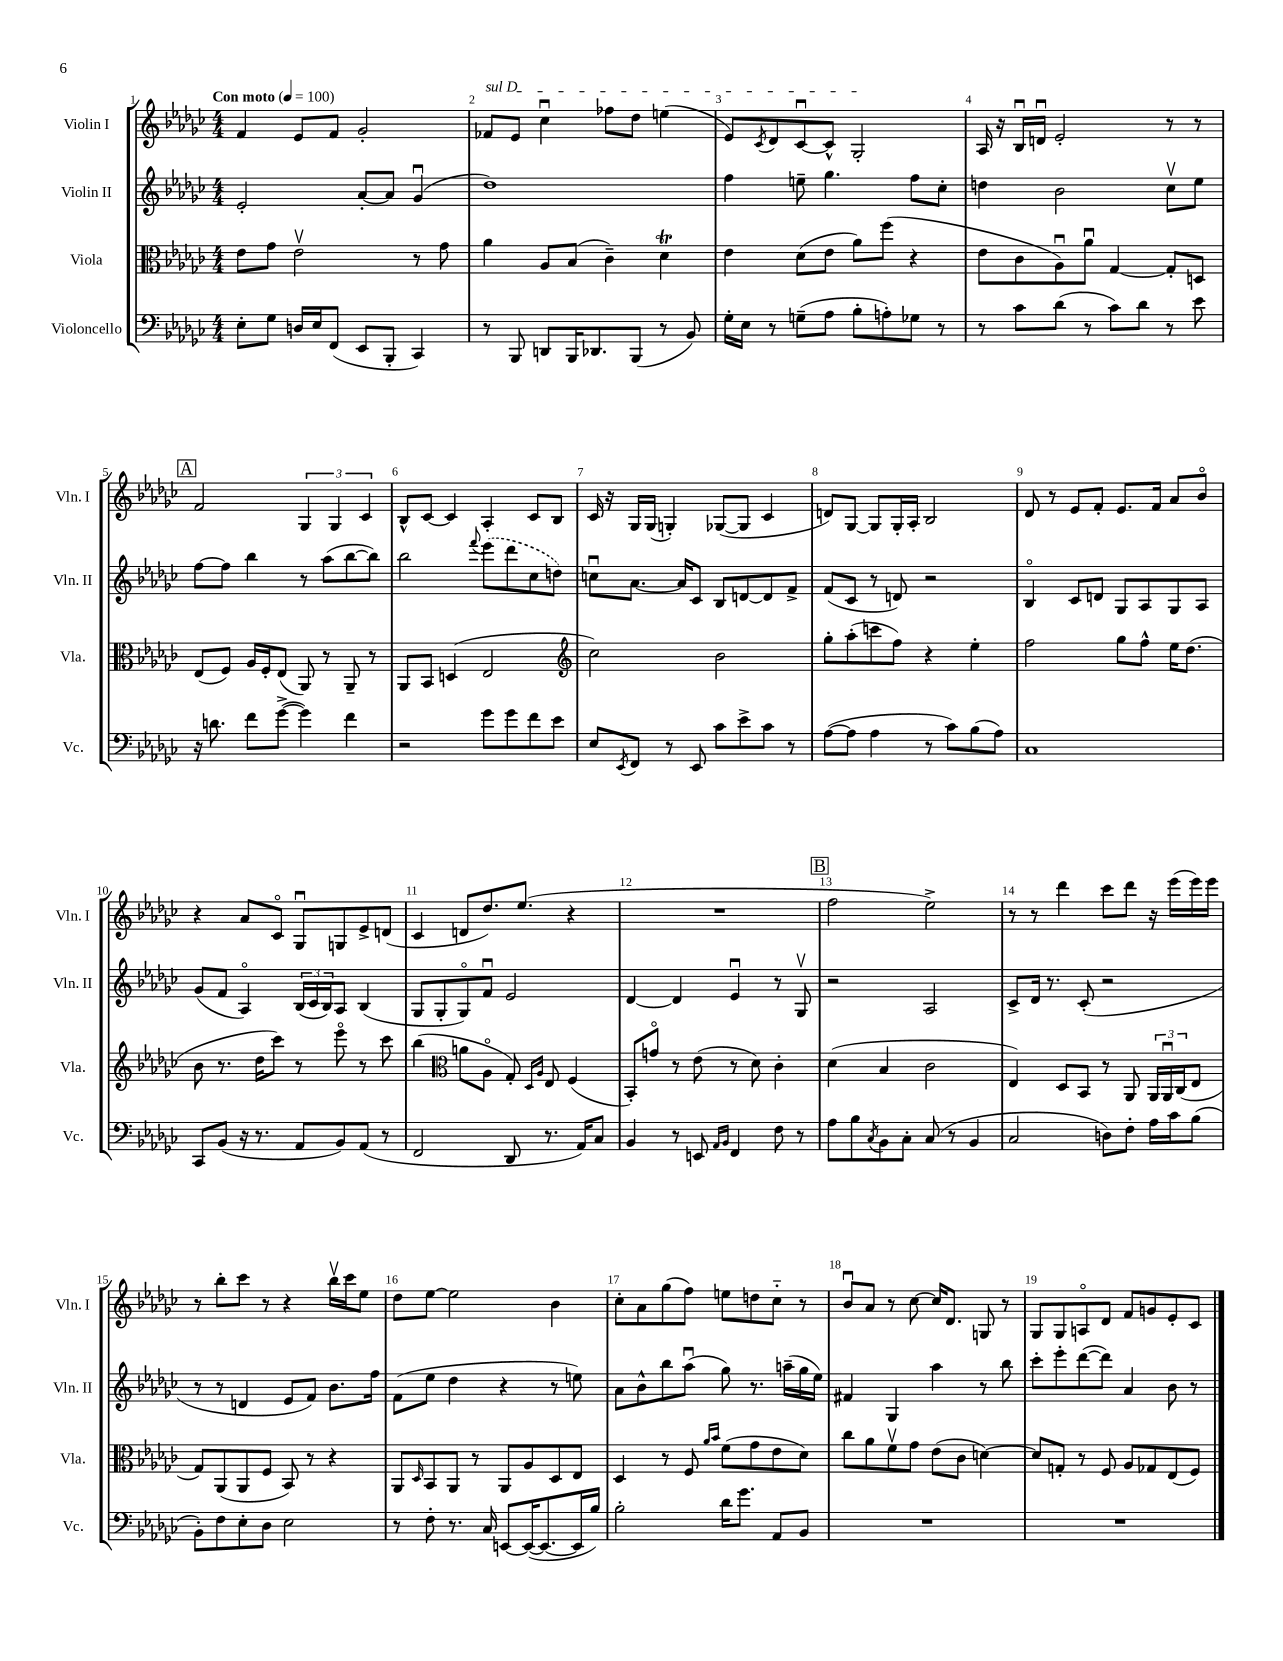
<<
\new StaffGroup <<
\new Staff = "s0" \with { instrumentName = "Violin I" shortInstrumentName = "Vln. I" } {
    \clef treble \key ges \major \numericTimeSignature \time 4/4 \tempo "Con moto" 4 = 100
    f'4 ees'8 f'8 ges'2-. |
    \once \override TextSpanner.bound-details.left.text = \markup { \italic "sul D" } fes'8\startTextSpan ees'8 ces''4\downbow fes''8 des''8 e''4( |
    ees'8) \acciaccatura { ces'8 } des'8 ces'8~\downbow ces'8-^ ges2-.\stopTextSpan |
    aes16 r16 bes16\downbow d'16\downbow ees'2-. r8 r8 |
    \mark \markup { \box "A" } f'2 \tuplet 3/2 { ges4 ges4 ces'4 } |
    bes8-^ ces'8~ ces'4 aes4-. ces'8 bes8 |
    ces'16 r16 ges16 ges16( g4-.) ges8~( ges8 ces'4 |
    d'8) ges8~ ges8 ges16-. aes16-. bes2 |
    des'8 r8 ees'8 f'8-. ees'8. f'16 aes'8 bes'8\flageolet |
    r4 aes'8 ces'8\flageolet ges8\downbow g8 ees'8-> d'8( |
    ces'4 d'8 des''8.) ees''8.( r4 |
    R1 |
    \mark \markup { \box "B" } f''2 ees''2->) |
    r8 r8 des'''4 ces'''8 des'''8 r16 ees'''16( ees'''16) ees'''16 |
    r8 bes''8-. ces'''8 r8 r4 bes''16\upbow ces'''16 ees''8 |
    des''8 ees''8~ ees''2 bes'4 |
    ces''8-. aes'8 ges''8( f''8) e''8 d''8 ces''8-_ r8 |
    bes'8\downbow aes'8 r8 ces''8~ ces''16 des'8. g8 r8 |
    ges8 ges8 a8\flageolet des'8 f'8 g'8 ees'8-. ces'8 \bar "|." |
}
\new Staff = "s1" \with { instrumentName = "Violin II" shortInstrumentName = "Vln. II" } {
    \clef treble \key ges \major \numericTimeSignature \time 4/4
    ees'2-. aes'8~-. aes'8 ges'4\downbow( |
    des''1) |
    f''4 e''8-- ges''4. f''8 ces''8-. |
    d''4 bes'2 ces''8\upbow ees''8 |
    \mark \markup { \box "A" } f''8~ f''8 bes''4 r8 aes''8( bes''8~ bes''8) |
    bes''2 \appoggiatura { f'''8 } \once \slurDashed ees'''8( des'''8 ces''8 d''8) |
    c''8\downbow aes'8.~ aes'16 ces'8 bes8 d'8~ d'8 f'8-> |
    f'8( ces'8 r8 d'8) r2 |
    bes4\flageolet ces'8 d'8 ges8 aes8 ges8 aes8 |
    ges'8( f'8 aes4\flageolet) \tuplet 3/2 { bes16( ces'16 bes16) } aes8 bes4( |
    ges8 ges8-. ges8\flageolet) f'8\downbow ees'2 |
    des'4~ des'4 ees'4\downbow r8 ges8\upbow |
    \mark \markup { \box "B" } r2 aes2 |
    ces'8-> des'16 r8. ces'8-.( r2 |
    r8 r8 d'4 ees'8 f'8) bes'8. f''16 |
    f'8( ees''8 des''4 r4 r8 e''8) |
    aes'8 bes'8-^ bes''8 aes''8\downbow( ges''8) r8. a''16--( ges''16 ees''16) |
    fis'4 ges4 aes''4 r8 bes''8 |
    ces'''8-. ees'''8-. des'''8~( des'''8) aes'4 bes'8 r8 \bar "|." |
}
\new Staff = "s2" \with { instrumentName = "Viola" shortInstrumentName = "Vla." } {
    \clef alto \key ges \major \numericTimeSignature \time 4/4
    ees'8 ges'8 ees'2\upbow r8 ges'8 |
    aes'4 aes8 bes8( ces'4--) des'4\trill |
    ees'4 des'8( ees'8 aes'8) f''8( r4 |
    ees'8 ces'8 aes8\downbow) aes'8\downbow ges4~ ges8-. d8 |
    \mark \markup { \box "A" } ees8( f8) aes16 f16-. ees8( aes,8) r8 aes,8-- r8 |
    aes,8 bes,8 d4( ees2 |
    \clef treble ces''2) bes'2 |
    ges''8-. aes''8-.( c'''8 f''8) r4 ees''4-. |
    f''2 ges''8 f''8-^ ees''16 des''8.( |
    bes'8 r8. des''16 ces'''8) r8 ees'''8\flageolet r8 ces'''8 |
    bes''4( \clef alto a'8 aes8\flageolet ges8-.) \grace { des16 aes16 } ees8 f4( |
    bes,8-.) g'8\flageolet r8 ees'8( r8 des'8) ces'4-. |
    \mark \markup { \box "B" } des'4( bes4 ces'2 |
    ees4) des8 bes,8 r8 aes,8 \tuplet 3/2 { aes,16 aes,16\downbow ces16( } ees8 |
    ges8) aes,8( aes,8 f8 bes,8) r8 r4 |
    aes,8 \grace { des16 } bes,8 aes,8 r8 aes,8 aes8 des8 ees8 |
    des4 r8 f8 \grace { aes'16 bes'16 } f'8( ges'8 ees'8 des'8) |
    ces''8 aes'8 f'8\upbow ges'8 ees'8( ces'8 d'4~) |
    d'8 g8-. r8 f8 aes8 ges8 ees8( f8) \bar "|." |
}
\new Staff = "s3" \with { instrumentName = "Violoncello" shortInstrumentName = "Vc." } {
    \clef bass \key ges \major \numericTimeSignature \time 4/4
    ees8-. ges8 d16 ees16 f,8( ees,8 bes,,8-. ces,4) |
    r8 bes,,8 d,8 bes,,16 des,8. bes,,8( r8 bes,8) |
    ges16-. ees16 r8 g8--( aes8 bes8-. a8-.) ges8 r8 |
    r8 ces'8 des'8( r8 ces'8) des'8 r8 ees'8 |
    \mark \markup { \box "A" } r16 d'8. f'8 ges'8~->( ges'4) f'4 |
    r2 ges'8 ges'8 f'8 ees'8 |
    ees8 \acciaccatura { ees,8 } f,8 r8 ees,8 ces'8 ees'8-> ces'8 r8 |
    aes8~( aes8 aes4 r8 ces'8) bes8( aes8) |
    ces1 |
    ces,8 bes,8( r16 r8. aes,8 bes,8) aes,8( r8 |
    f,2 des,8 r8. aes,16) ces8 |
    bes,4 r8 e,8 \grace { aes,16 bes,16 } f,4 f8 r8 |
    \mark \markup { \box "B" } aes8 bes8 \acciaccatura { ces8 } bes,8 ces8-. ces8( r8 bes,4 |
    ces2 d8) f8-. aes16 ces'16 bes8( |
    bes,8-.) f8 ees8-. des8 ees2 |
    r8 f8-. r8. ces16 e,8~ e,16~( e,8.~ e,16 bes16) |
    bes2-. des'16 ges'8. aes,8 bes,8 |
    R1 |
    R1 \bar "|." |
}
>>
>>
\layout { \context { \Score \override BarNumber.break-visibility = ##(#f #t #t) barNumberVisibility = #all-bar-numbers-visible } }
